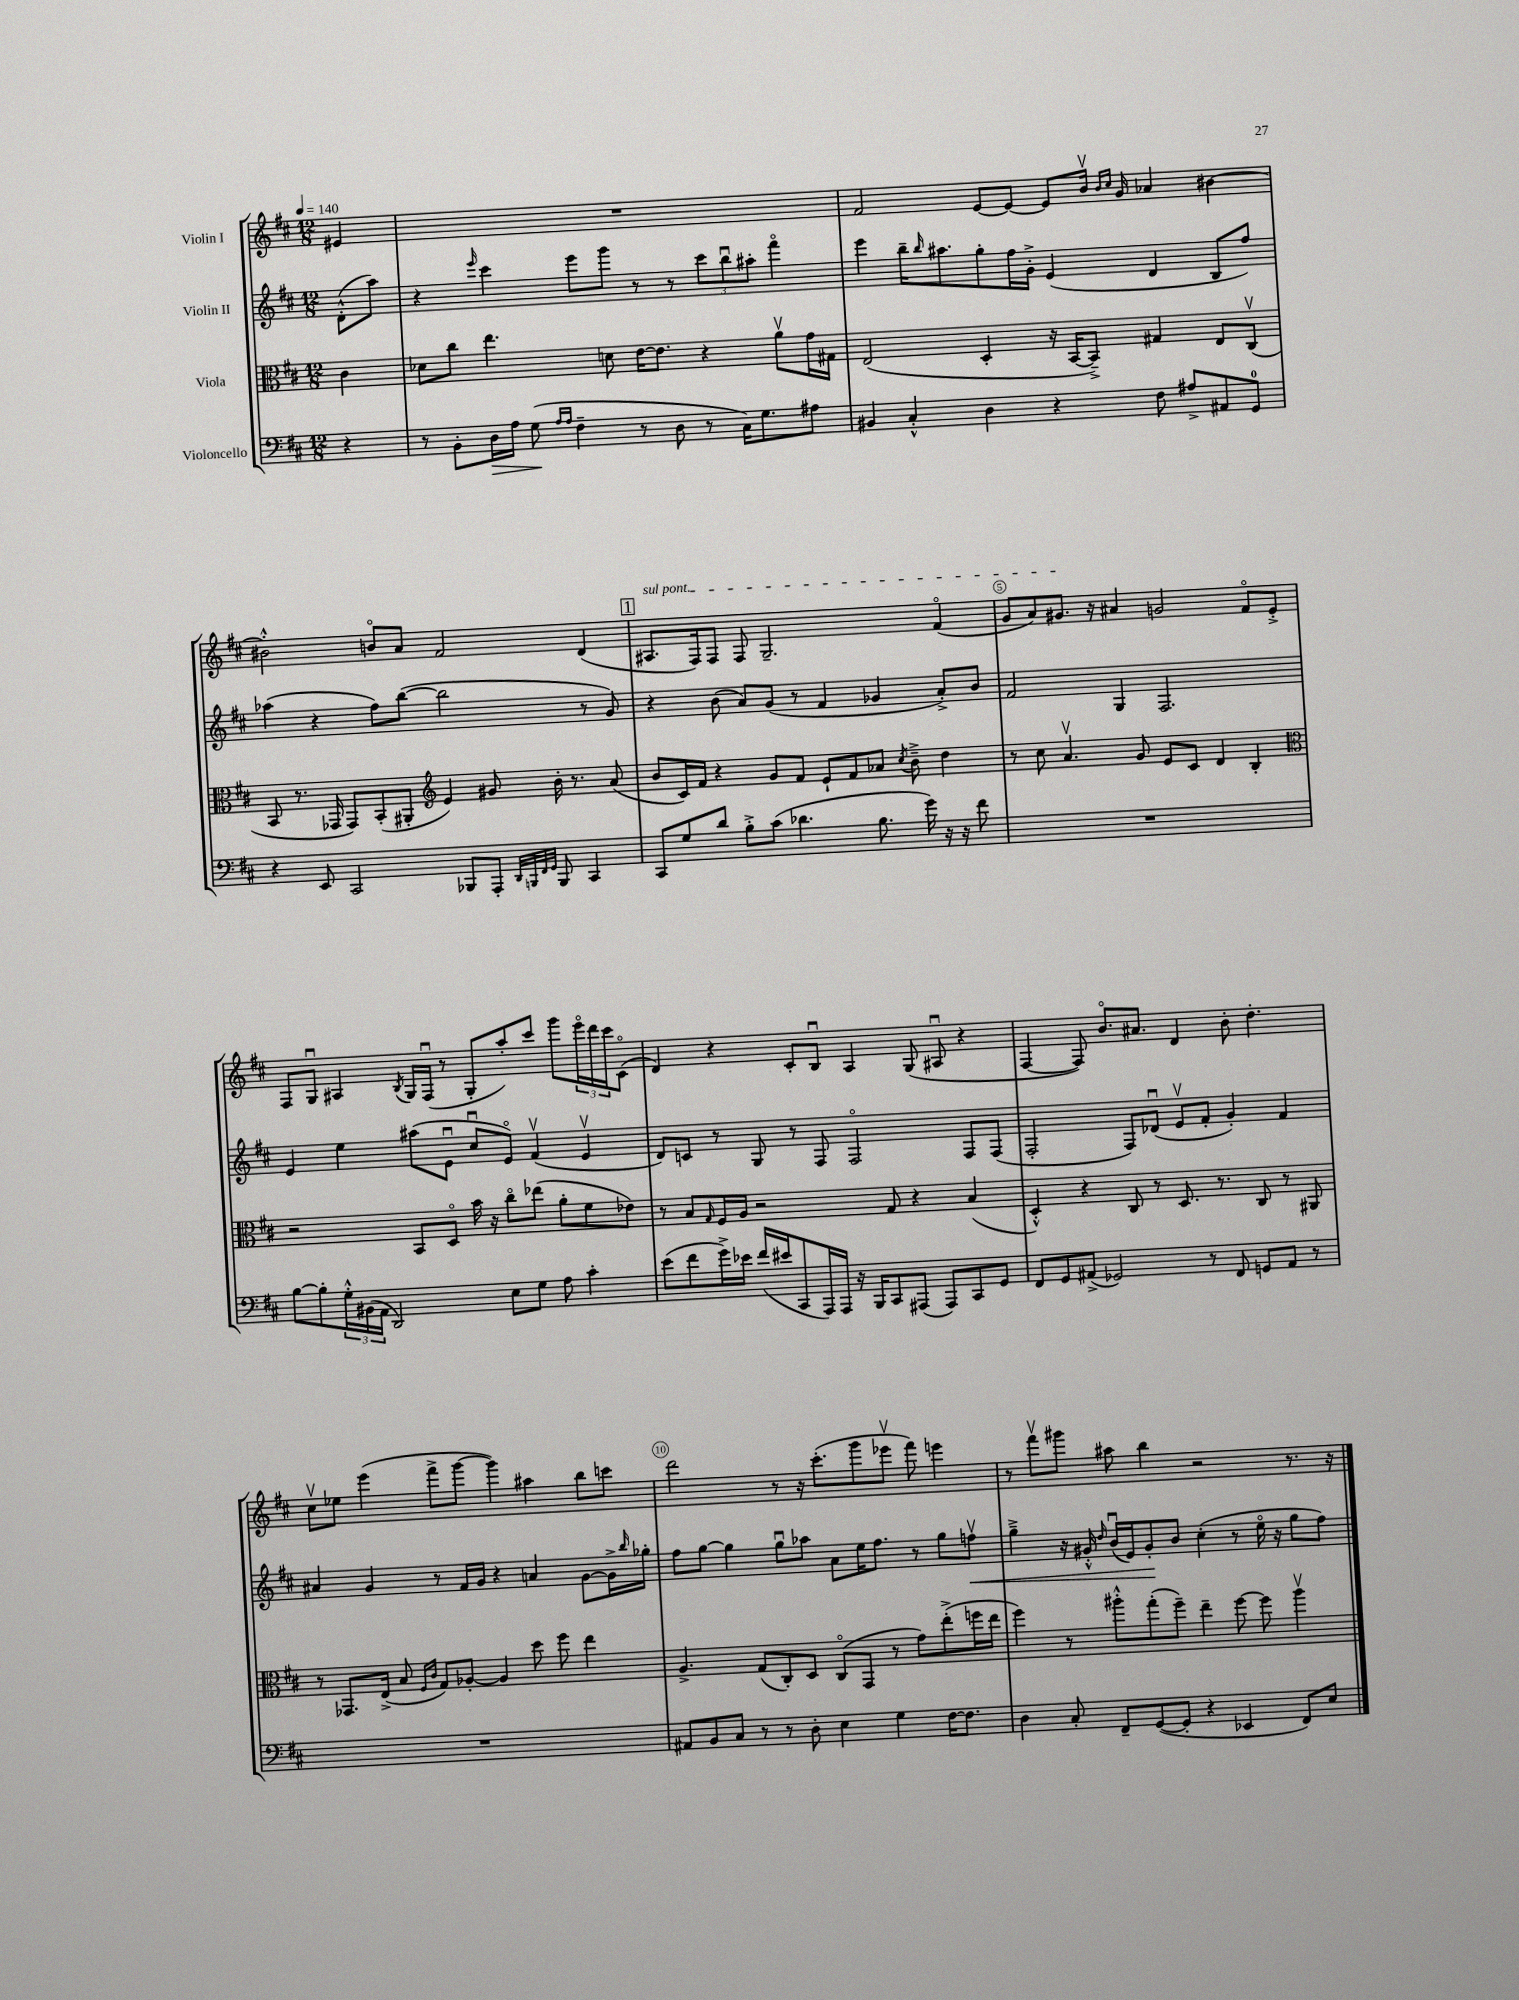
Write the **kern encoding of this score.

**kern	**dynam	**kern	**kern	**dynam	**kern
*part4	*part4	*part3	*part2	*part2	*part1
*staff4	*staff4	*staff3	*staff2	*staff2	*staff1
*I"Violoncello	*	*I"Viola	*I"Violin II	*	*I"Violin I
*clefF4	*	*clefC3	*clefG2	*	*clefG2
*k[f#c#]	*	*k[f#c#]	*k[f#c#]	*	*k[f#c#]
*M12/8	*	*M12/8	*M12/8	*	*M12/8
*MM140	*	*MM140	*MM140	*	*MM140
=	=	=	=	=	=
4r	.	4c#\	(8d'^^\L	.	4e#X/
.	.	.	8aa\J)	.	.
=1	=1	=1	=1	=1	=1
8r	.	8d-X\L	4r	.	1.r
8BB'\L	.	8cc#\J	.	.	.
.	.	.	16qqeee/	.	.
!	!LO:HP:b	!	!	!	!
16D\L	>	4.ee\	4ccc#\	.	.
16A\JJ	.	.	.	.	.
(8G\	.	.	.	.	.
16qqA/LL	.	.	.	.	.
16qqA/JJ	.	.	.	.	.
4F#~\	]	.	8eee\L	.	.
.	.	8dn\	8ggg\J	.	.
8r	.	[16e\KL	8r	.	.
.	.	8.e\J]	.	.	.
8D\	.	.	8r	.	.
8r	.	4r	12ccc#\L	.	.
.	.	.	12bbu\	.	.
16C#\KL)	.	.	.	.	.
.	.	.	12aa#X'\J	.	.
8.G\	.	.	.	.	.
.	.	8av\L	4fff#\	.	.
8A#X\J	.	16g\L	.	.	.
.	.	16G#X\JJ	.	.	.
=2	=2	=2	=2	=2	=2
4BB#X/	.	(2E/	4eee\	.	2f#/
4C#'^^/	.	.	16bb~\KL	.	.
.	.	.	16qqbb/	.	.
.	.	.	8.aa#X\	.	.
4D\	.	4D'/	8gg'\	.	[8e/L
.	.	.	16ff#\L	.	8e/J_
.	.	.	16g'^\JJ	.	.
4r	.	16r	(4e/	.	8e/L]
.	.	[16BB/KL	.	.	.
.	.	8BB~^/J])	.	.	16bv/Jk
.	.	.	.	.	16qqb/LL
.	.	.	.	.	16qqcc#/JJ
.	.	.	.	.	16g/
8F#\	.	4G#X/	4d/	.	4a-X/
8A#X^/L	.	.	.	.	.
8AA#X/	.	8E/L	8B/L	.	[4b#X\
8GG/J	.	(8C#v/J	8ff#/J)	.	.
!!LO:LB:g=z
=3	=3	=3	=3	=3	=3
4r	.	8BB/	(4aa-X\	.	2b#X'^^\]
.	.	8.r	.	.	.
8EE/	.	.	4r	.	.
.	.	16GG-X/	.	.	.
2CC#/	.	8GG-/L)	.	.	.
.	.	(8BB'/	8ff#\L)	.	8bn/L
.	.	8AA#X'/J	([8bb\J	.	8a/J
*	*	*clefG2	*	*	*
.	.	4e/)	2bb\]	.	2f#/
8BBB-X/L	.	.	.	.	.
8AAA'/J	.	8g#X/	.	.	.
32qqDD/LLL	.	.	.	.	.
32qqBBBn/	.	.	.	.	.
32qqFF#/	.	.	.	.	.
32qqGG/JJJ	.	.	.	.	.
8BBB/	.	16b'\	.	.	.
.	.	8.r	.	.	.
4CC#/	.	.	8r	.	(4d/
.	.	(8a/	8g/)	.	.
!!LO:REH:place=s1:t=1
=4	=4	=4	=4	=4	=4
!	!	!	!	!	!LO:TX:a:i:t=sul pont.
8CC#/L	.	8b/L	4r	.	8.A#X/L
8G/	.	16c#/L)	.	.	.
.	.	16f#/JJ	.	.	16F#/k)
8d/J	.	4r	(8b\	.	8F#/J
8B'^\L	.	.	8a/L)	.	8F#/
(8c#\J	.	8g/L	(8g/J	.	2.G~/
4.d-X\	.	8f#/J	8r	.	.
.	.	8e`/L	4f#/	.	.
.	.	8f#/	.	.	.
8.B\	.	8a-X/J	4g-X/	.	.
.	.	8qcc#/	.	.	.
.	.	8b~^\	.	.	.
16g\)	.	.	.	.	.
16r	.	4dd\	8a'^/L)	.	(4f#/
16r	.	.	.	.	.
8f#\	.	.	8b/J	.	.
=5	=5	=5	=5	=5	=5
1.r	.	8r	2f#/	.	8g/L
.	.	8cc#\	.	.	8a/)
.	.	4.av/	.	.	8.g#X/J
.	.	.	.	.	16r
.	.	.	4G/	.	4a#X/
.	.	8g/	.	.	.
.	.	8e/L	2.F#/	.	2gn/
.	.	8c#/J	.	.	.
.	.	4d/	.	.	.
.	.	4B'/	.	.	8f#/L
.	.	.	.	.	8e'^/J
!!LO:LB:g=z
=6	=6	=6	=6	=6	=6
*	*	*clefC3	*	*	*
[8B\L	.	2r	4e/	.	8F#/L
8B'\]	.	.	.	.	8Gu/J
24G'^^\L	.	.	4ee\	.	4A#X/
(24BB#X\	.	.	.	.	.
24AA\JJ	.	.	.	.	.
2DD/)	.	.	.	.	.
.	.	.	.	.	8qB/
.	.	8BB/L	(8aa#X\L	.	16G/LL
.	.	.	.	.	(16F#u/JJ
.	.	8D/J	8eu\J	.	8r
.	.	16b\	8cc#u/L	.	8G'/L
.	.	16r	.	.	.
8E\L	.	8cc#\L	8e/J)	.	8aa'/)
8G\J	.	(8ee-X\J	(4f#v/	.	8ccc#/J
8A\	.	8a'\L	.	.	8ggg\L
4c#'\	.	8f#\	4ev/	.	24eee\L
.	.	.	.	.	24ddd\
.	.	.	.	.	24ccc#\J
.	.	8e-X\J)	.	.	(8c#\J
=7	=7	=7	=7	=7	=7
(8e\L	.	8r	8d/L)	.	4d/)
8f#\	.	8B/L	8cn/J	.	.
.	.	16qqG/	.	.	.
16g^\L)	.	16F#/L	8r	.	4r
16e-X\JJ	.	16A/JJ	.	.	.
(16f#/LL	.	2r	8G/	.	.
16e#X/J	.	.	.	.	.
8CC#/	.	.	8r	.	8c#'/L
16AAA/L)	.	.	8F#/	.	8Bu/J
16AAA/JJ	.	.	.	.	.
16r	.	.	2F#/	.	4A/
16BBB/KL	.	.	.	.	.
8CC#/	.	8G/	.	.	.
(8AAA#X/J	.	4r	.	.	(8G/
8AAA#/L)	.	.	.	.	8A#Xu/
8CC#/	.	(4B/	8F#/L	.	4r
8GG/J	.	.	(8F#/J	.	.
=8	=8	=8	=8	=8	=8
8FF#/L	.	4D'^^/)	2F#'/	.	[4F#/
8GG/	.	.	.	.	.
(8AA#X^/J	.	4r	.	.	8F#/])
2GG-X/)	.	.	.	.	8.b/L
.	.	8C#/	8F#/L)	.	.
.	.	.	.	.	8.a#X/J
.	.	8r	(8d-Xu/J	.	.
.	.	8.D/	8ev/L	.	4d/
8r	.	.	8f#'/J	.	.
.	.	8.r	.	.	.
8FF#/	.	.	4g'/)	.	8b'\
8GGn/L	.	8C#/	.	.	4.dd'\
8AA#/J	.	8r	4f#/	.	.
8r	.	8AA#X/	.	.	.
!!LO:LB:g=z
=9	=9	=9	=9	=9	=9
1.r	.	8r	4a#X/	.	8cc#v\L
.	.	8.GG-X/L	.	.	8ee-X\J
.	.	.	4g/	.	(4eee\
.	.	(16E^/Jk	.	.	.
.	.	8B/	.	.	.
.	.	16qqF#/LL	.	.	.
.	.	16qqc#/JJ	.	.	.
.	.	8G/L)	8r	.	8fff#^\L
.	.	[8A-X'/J	16f#/LL	.	[8ggg\J
.	.	.	16g/JJ	.	.
.	.	4A-/]	4r	.	4ggg\])
.	.	8dd\	4an/	.	4aa#X\
.	.	8ff#\	.	.	.
.	.	4ee\	[8g\L	.	8bb\L
.	.	.	16g^\L]	.	8cccn\J
.	.	.	16qqbb/	.	.
.	.	.	16gg-X'\JJ	.	.
=10	=10	=10	=10	=10	=10
8AA#X/L	.	4.A^/	8ff#\L	.	2ddd\
8BB/	.	.	[8gg\J	.	.
8C#/J	.	.	4gg\]	.	.
8r	.	(8G/L	.	.	.
8r	.	8C#'/)	8ggu\L	.	8r
8D'\	.	8D/J	8aa-X\J	.	16r
.	.	.	.	.	(8.ccc#'\L
4E\	.	(8C#/L	8a\L	.	.
.	.	8GG/J	16ee\K	.	8ggg\
.	.	.	8.ff#\J	.	.
4G\	.	8r	.	.	8eee-Xv\J
.	.	8g\L)	8r	.	8fff#\)
[16F#\KL	.	(8ee'^\	8gg\L	.	4eeen\
8.F#\J]	.	.	.	.	.
!	!	!	!	!LO:HP:b	!
.	.	16ffn\L	8ffnv\J	<	.
.	.	16ee\JJ	.	.	.
=11	=11	=11	=11	=11	=11
4D\	.	4ff#\)	4gg~^\	.	8r
.	.	.	.	.	8fff#v\L
8C#'/	.	8r	16r	.	8ggg#X\J
.	.	.	16g#X'^^/	.	.
.	.	.	16qqdd/	.	.
8FF#~/L	.	8aa#X'^^\L	(16bu/LL	.	8aa#X\
.	.	.	16e/J)	.	.
([8GG/	.	(8gg'\	8g#'/	.	4bb\
8GG'/J]	.	8ff#~\J)	8b/J	[	.
4r	.	4ee~\	(4cc#'\	.	2r
4EE-X/	.	[8ff#\	8r	.	.
.	.	8ff#\]	16ee\	.	.
.	.	.	16r	.	.
8FF#/L)	.	4aa#v\	8gg\L	.	8.r
8E/J	.	.	8ff#\J)	.	.
.	.	.	.	.	16r
==	==	==	==	==	==
*-	*-	*-	*-	*-	*-
